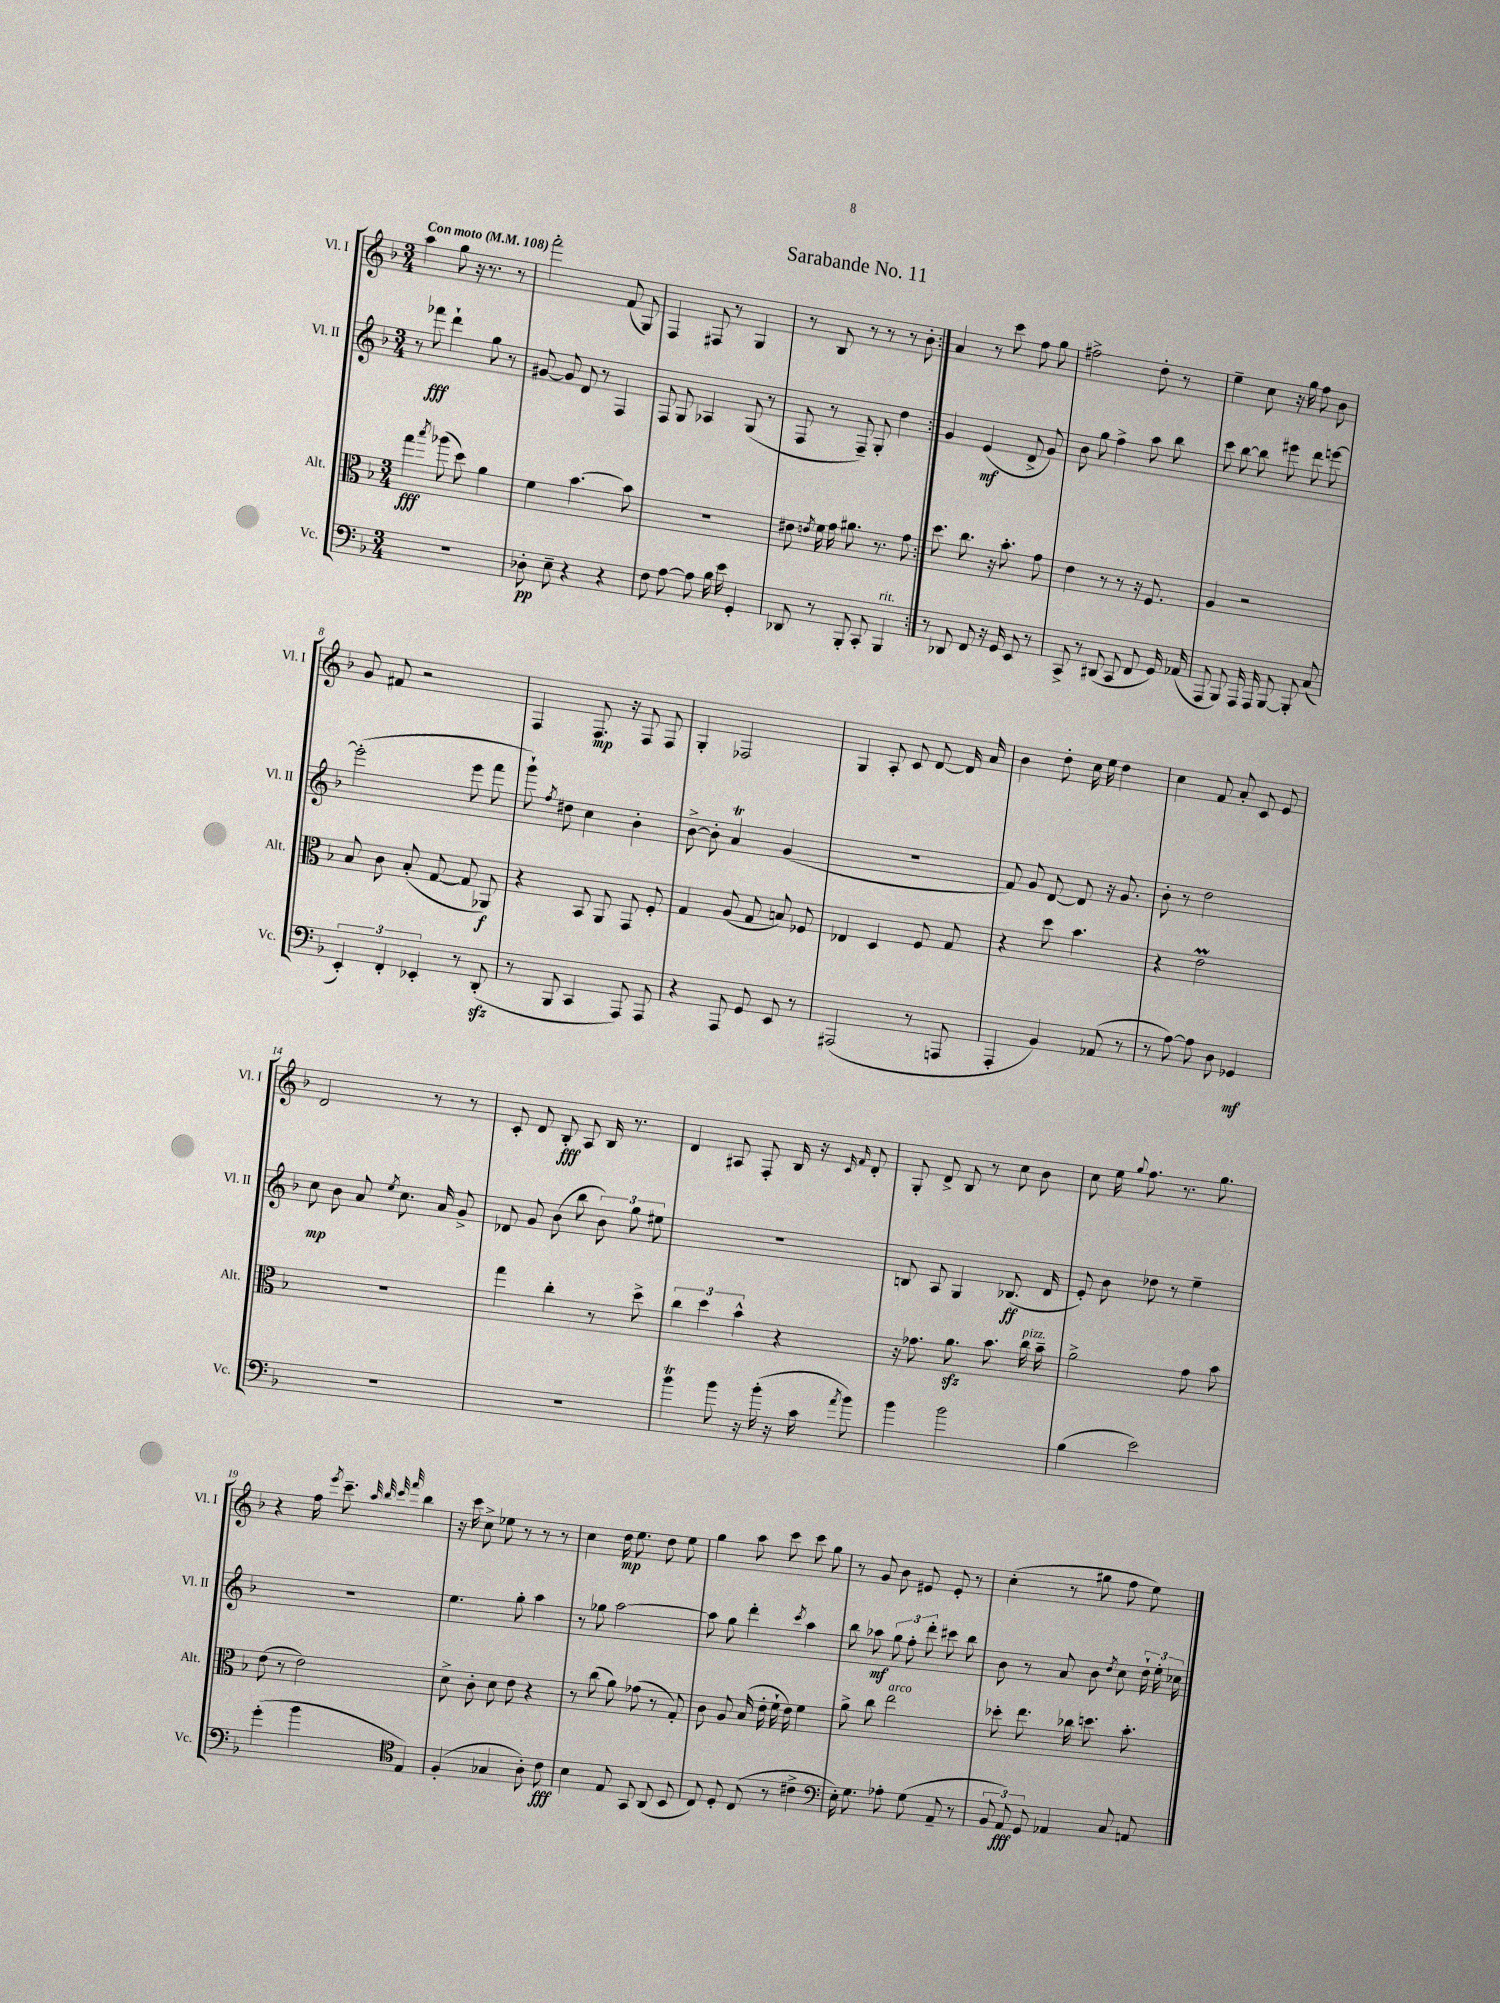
\header { title = "Sarabande No. 11" }
<<
\new StaffGroup <<
\new Staff = "s0" \with { instrumentName = "Vl. I" shortInstrumentName = "Vl. I" } {
    \clef treble \key f \major \numericTimeSignature \time 3/4 \tempo "Con moto" 4 = 108
    \autoBeamOff \repeat volta 2 { a''4 g''8 r16 r8. r8 |
    f'''2-. f'8( g8) |
    f4 fis8 r8 g4 |
    r8 bes8 r8 r8 r8 bes'8-. | }
    a'4 r8 c'''8 f''8 g''8 |
    fis''2-> d''8-. r8 |
    e''4-- c''8 r16 g''16 f''8 bes'8 |
    g'8 fis'8 r2 |
    f4 f8.\mp r16 f8 f8 |
    g4-. fes2 |
    g4 a8-. c'8 d'8~ d'16 a'16 |
    bes'4 d''8-. c''16 e''16 d''4 |
    c''4 f'8 a'8-. c'8 e'8 |
    d'2 r8 r8 |
    c'8-. d'8 bes8-.\fff a8 bes16 r8. |
    d'4 ais8 f8-. bes16 r16 \grace { c'16 f'16 } d'8-. |
    g8-. d'8-> bes8 r8 c''8 bes'8 |
    c''8 e''16 \appoggiatura { g''8 } f''8. r8. g''8. |
    r4 f''16 \acciaccatura { e'''8 } c'''8.-- \grace { a''32 bes''32 c'''32 f'''32 } bes''4 |
    r16 c'''16 c''8-> ees''8 r8 r8 r8 |
    c''4 d''16\mp e''8. d''8 e''8 |
    g''4 a''8 c'''8 c'''8 g''8 |
    r8 g'8 bes'8 eis'8 eis'8-. r8 |
    c''4-.( r8 gis''8 f''8 e''8) \bar "|." |
}
\new Staff = "s1" \with { instrumentName = "Vl. II" shortInstrumentName = "Vl. II" } {
    \clef treble \key f \major \numericTimeSignature \time 3/4
    \autoBeamOff \repeat volta 2 { r8 fes'''8\fff d'''4-! g''8 r8 |
    gis'8~ gis'8 d'8 r8 f4 |
    f8 g8 aes4 g8( r8 |
    f8 r8 f8--) g8-. d''4 | }
    g'4 e'4\mf( d'8-> g'8) |
    bes'8 g''8 f''4-> a''8 bes''8 |
    c'''8 bes''8~ bes''8 eis'''8 d'''8 e'''8~ |
    e'''2-.( e'''8 f'''8 |
    g'''8-!) \acciaccatura { f''8 } dis''8 c''4 bes'4-. |
    bes'8~-> bes'8-. a'4\trill g'4( |
    R2. |
    f'8) g'8 d'8~ d'8 r16 g'8. |
    bes'8-. r8 d''2 |
    c''8\mp bes'8 a'8 \acciaccatura { e''8 } c''8. a'16 g'8-> |
    des'8 g'8 bes'8( bes''8 \tuplet 3/2 { bes'8) g''8 eis''8 } |
    R2. |
    b8 a8 g4 bes8.\ff( d'16 |
    e'8-.) bes'8 des''8 r8 e''4-- |
    R2. |
    e''4. g''8-. a''4 |
    r8 ges''8 a''2~ |
    a''8 g''8 d'''4-. \acciaccatura { c'''8 } a''4 |
    bes''8 aes''8\mf \tuplet 3/2 { g''8 f''8-. d'''8-. } cis'''8 bes''8 |
    bes'8 r8 a'8 bes'8 \acciaccatura { d''8 } c''8 \tuplet 3/2 { d''16-! e''16-. ces''16 } \bar "|." |
}
\new Staff = "s2" \with { instrumentName = "Alt." shortInstrumentName = "Alt." } {
    \clef alto \key f \major \numericTimeSignature \time 3/4
    \autoBeamOff \repeat volta 2 { g''4\fff \acciaccatura { bes''8 } aes''8( d''8) a'4 |
    f'4 bes'4.~ bes'8 |
    R2. |
    eis'8 \acciaccatura { e'8 } f'16 g'16 ais'8. r8. g'8 | }
    d''8. c''8. r16 bes'8.-. g'8 |
    e'4 r8 r8 r16 f8. |
    a4 r2 |
    bes8 c'8 bes8-.( g8~ g8 aes,8\f) |
    r4 bes,8 a,8 g,8 f8-. |
    g4 a8( g8 b8) fes8 |
    ees4 d4 f8 g8 |
    r4 d''8 bes'4. |
    r4 e'2\prall |
    R2. |
    g''4 c''4-. r8 d''8-> |
    \tuplet 3/2 { c''4 d''4 bes'4-^ } r4 |
    r16 ges'8. a'8.\sfz bes'8. c''16^\markup { \italic "pizz." } bes'16-- |
    a'2-> g'8 bes'8 |
    e'8( r8 e'2) |
    d'8-> c'8-. d'8 e'8 r4 |
    r8 c''8( a'8) ges'8( r8 g8-.) |
    c'8 a8 bes16( e'16-. f'16-! e'16) f'4 |
    a'8-> c''8 e''2^\markup { \italic "arco" } |
    des''8-. e''8. ces''16 d''8. bes'8.-. \bar "|." |
}
\new Staff = "s3" \with { instrumentName = "Vc." shortInstrumentName = "Vc." } {
    \clef bass \key f \major \numericTimeSignature \time 3/4
    \autoBeamOff \repeat volta 2 { R2. |
    des8-.\pp e8-- r4 r4 |
    f8 a8~ a8 bes16 e'16 g,4-. |
    des,8 r8 bes,,8-. c,8-. bes,,4^\markup { \italic "rit." } | }
    r8 des,8 f,8 r16 g,16 e,8 r8 |
    c,8-> r8 dis,8( c,8 f,8 g,16) aes,16( |
    a,,8 bes,,8) a,,16 a,,16 bes,,8~ bes,,8-. c8( |
    \tuplet 3/2 { e,4-.) f,4-. ees,4-. } r8 d,8-.\sfz( |
    r8 bes,,8 c,4 a,,8) a,,8 |
    r4 a,,8 g,8 e,8 r8 |
    ais,,2( r8 a,,8 |
    a,,4-. bes,4) aes,8( r8 |
    r8 a8~) a8 d8 ges,4\mf |
    R2. |
    R2. |
    bes'4\trill bes'8 r16 bes'16-.( r16 c'16 \acciaccatura { a'8 } bes'8) |
    bes'4 bes'2 |
    bes4( e'2) |
    g'4-.( bes'4 \clef tenor e4) |
    f4-.( ges4 a8-.) c'8\fff |
    bes4 e8 g,8 a,8( bes,8 |
    c8) d8-. c8( r8 cis'4-> |
    \clef bass e16-.) g8. aes8-. g8( a,8-- r8 |
    \tuplet 3/2 { bes,8 a,8\fff) g,8 } aes,4 c8 a,8 \bar "|." |
}
>>
>>
